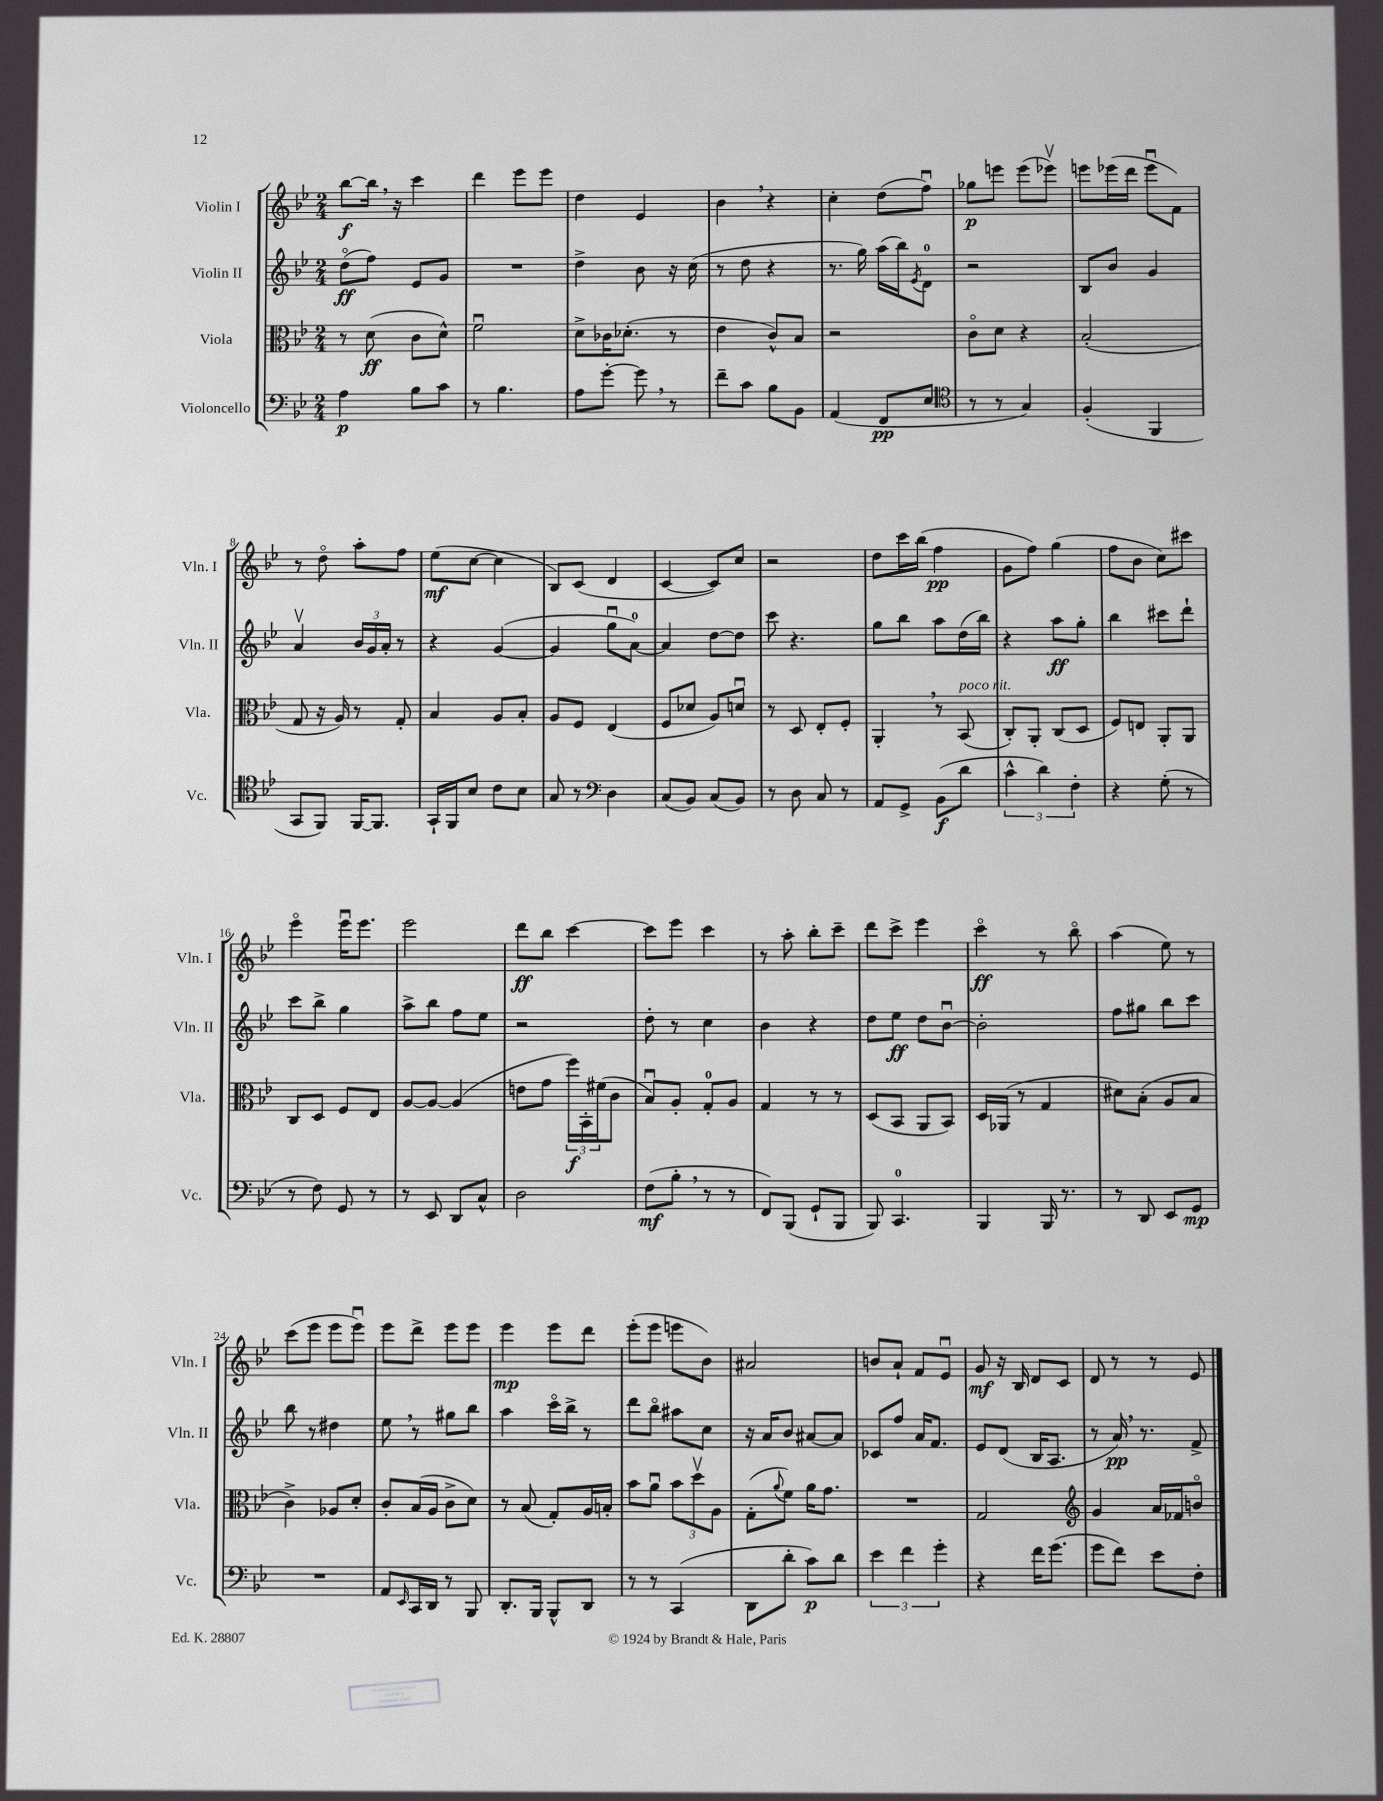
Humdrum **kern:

**kern	**dynam	**kern	**dynam	**kern	**dynam	**kern	**dynam
*part4	*part4	*part3	*part3	*part2	*part2	*part1	*part1
*staff4	*staff4	*staff3	*staff3	*staff2	*staff2	*staff1	*staff1
*I"Violoncello	*	*I"Viola	*	*I"Violin II	*	*I"Violin I	*
*I'Vc.	*	*I'Vla.	*	*I'Vln. II	*	*I'Vln. I	*
*clefF4	*	*clefC3	*	*clefG2	*	*clefG2	*
*k[b-e-]	*	*k[b-e-]	*	*k[b-e-]	*	*k[b-e-]	*
*M2/4	*	*M2/4	*	*M2/4	*	*M2/4	*
=1	=1	=1	=1	=1	=1	=1	=1
4A\	p	8r	.	(8dd\L	ff	[8bb-\L	f
.	.	(8d\	ff	8ff\J)	.	16bb-,\Jk]	.
.	.	.	.	.	.	16r	.
8B-\L	.	8c\L	.	8e-/L	.	4ccc\	.
8c\J	.	8d^^\J)	.	8g/J	.	.	.
=2	=2	=2	=2	=2	=2	=2	=2
8r	.	2fu\	.	2r	.	4ddd\	.
4.B-\	.	.	.	.	.	.	.
.	.	.	.	.	.	8eee-\L	.
.	.	.	.	.	.	8eee-\J	.
=3	=3	=3	=3	=3	=3	=3	=3
8A\L	.	8d^\L	.	4dd^\	.	4dd\	.
[8g'\J	.	16c-X\K	.	.	.	.	.
.	.	(8.d-X'\J	.	.	.	.	.
8g,\]	.	.	.	8b-\	.	4e-/	.
8r	.	8r	.	16r	.	.	.
.	.	.	.	(16cc\	.	.	.
=4	=4	=4	=4	=4	=4	=4	=4
8f~\L	.	4e-\	.	8r	.	4b-,\	.
8c\J	.	.	.	8dd\	.	.	.
8B-\L	.	8c^^/L)	.	4r	.	4r	.
8BB-\J	.	8B-/J	.	.	.	.	.
=5	=5	=5	=5	=5	=5	=5	=5
(4AA/	.	2r	.	8.r	.	4cc'\	.
.	.	.	.	16gg\)	.	.	.
8FF/L	pp	.	.	(16aa\LL	.	(8dd\L	.
.	.	.	.	16bb-\J)	.	.	.
.	.	.	.	8qe-/	.	.	.
8E-/J	.	.	.	8d\J	.	8ffu\J)	.
=6	=6	=6	=6	=6	=6	=6	=6
*clefC4	*	*	*	*	*	*	*
8r	.	8c\L	.	2r	.	8gg-X\L	p
8r	.	8d\J	.	.	.	8eeen\J	.
4G/)	.	4r	.	.	.	(8eee\L	.
.	.	.	.	.	.	8eee-Xv\J)	.
=7	=7	=7	=7	=7	=7	=7	=7
(4F'/	.	(2B-'/	.	8B-/L	.	8eeen\L	.
.	.	.	.	8b-/J	.	(16eee-X\L	.
.	.	.	.	.	.	16ddd\JJ	.
4FF/	.	.	.	4g/	.	8eee-u\L	.
.	.	.	.	.	.	8f\J)	.
!!LO:LB:g=z
=8	=8	=8	=8	=8	=8	=8	=8
8GG/L	.	8G/	.	4av/	.	8r	.
8FF/J)	.	16r	.	.	.	8dd\	.
.	.	16A/)	.	.	.	.	.
[16FF/KL	.	8r	.	24b-/LL	.	8aa'\L	.
.	.	.	.	24g/	.	.	.
8.FF/J]	.	.	.	.	.	.	.
.	.	.	.	24a'/JJ	.	.	.
.	.	8G'/	.	8r	.	8ff\J	.
=9	=9	=9	=9	=9	=9	=9	=9
16GG`/LL	.	4B-/	.	4r	.	(8ee-\L	mf
16FF/J	.	.	.	.	.	.	.
8B-/J	.	.	.	.	.	[8cc\J	.
8c\L	.	8A/L	.	([4g/	.	4cc\]	.
8B-\J	.	8B-'/J	.	.	.	.	.
=10	=10	=10	=10	=10	=10	=10	=10
8G/	.	8A/L	.	4g/]	.	8B-/L)	.
8r	.	8F/J	.	.	.	(8c/J	.
*clefF4	*	*	*	*	*	*	*
4D\	.	(4E-/	.	8ggu\L	.	4d/	.
.	.	.	.	[8a\J)	.	.	.
=11	=11	=11	=11	=11	=11	=11	=11
(8C/L	.	8F/L	.	4a/]	.	[4c/	.
8BB-/J)	.	8d-X/J	.	.	.	.	.
(8C/L	.	8A/L)	.	[8dd\L	.	8c/L])	.
8BB-/J)	.	8dnu/J	.	8dd\J]	.	8cc/J	.
=12	=12	=12	=12	=12	=12	=12	=12
8r	.	8r	.	8ccc\	.	2r	.
8D\	.	8D/	.	4.r	.	.	.
8C/	.	8E-'/L	.	.	.	.	.
8r	.	8F'/J	.	.	.	.	.
=13	=13	=13	=13	=13	=13	=13	=13
8AA/L	.	4AA',/	.	8gg\L	.	8dd\L	.
8GG^/J	.	.	.	8bb-\J	.	16ccc\L	.
.	.	.	.	.	.	(16bb-\JJ	.
(8BB-\L	f	8r	.	8aa\L	.	4ff\	pp
!	!	!LO:TX:a:i:t=poco rit.	!	!	!	!	!
8d\J	.	(8BB-/	.	(16dd\L	.	.	.
.	.	.	.	16bb-\JJ)	.	.	.
=14	=14	=14	=14	=14	=14	=14	=14
6c^^\	.	8C'/L)	.	4r	.	8g\L	.
.	.	8AA'/J	.	.	.	8ff\J)	.
6d\)	.	.	.	.	.	.	.
.	.	(8C/L	.	8aa\L	ff	(4gg\	.
6F'\	.	.	.	.	.	.	.
.	.	8D/J	.	8gg'\J	.	.	.
=15	=15	=15	=15	=15	=15	=15	=15
4r	.	8F/L)	.	4bb-\	.	8ff\L	.
.	.	8En/J	.	.	.	8b-\J	.
(8G'\	.	8AA'/L	.	8ccc#X\L	.	8cc\L)	.
8r	.	8AA/J	.	8ddd`\J	.	8ccc#X\J	.
!!LO:LB:g=z
=16	=16	=16	=16	=16	=16	=16	=16
8r	.	8C/L	.	8ccc\L	.	4eee-\	.
8F\)	.	8D/J	.	8bb-^\J	.	.	.
8GG/	.	8F/L	.	4gg\	.	16eee-u\KL	.
.	.	.	.	.	.	8.eee-\J	.
8r	.	8E-/J	.	.	.	.	.
=17	=17	=17	=17	=17	=17	=17	=17
8r	.	[8A/L	.	8aa^\L	.	2eee-\	.
8EE-/	.	8A/J_	.	8bb-\J	.	.	.
8DD/L	.	(4A/]	.	8ff\L	.	.	.
8C^^/J	.	.	.	8ee-\J	.	.	.
=18	=18	=18	=18	=18	=18	=18	=18
2D\	.	8en\L	.	2r	.	8ddd\L	ff
.	.	8g\J	.	.	.	8bb-\J	.
.	.	24ff\LL)	f	.	.	[4ccc\	.
.	.	24BB-'\	.	.	.	.	.
.	.	(24f#X\J	.	.	.	.	.
.	.	8c\J	.	.	.	.	.
=19	=19	=19	=19	=19	=19	=19	=19
(8F\L	mf	8B-u/L)	.	8dd'\	.	8ccc\L]	.
8B-',\J	.	8A'/J	.	8r	.	8eee-\J	.
8r	.	8G'/L	.	4cc\	.	4ccc\	.
8r	.	8A/J	.	.	.	.	.
=20	=20	=20	=20	=20	=20	=20	=20
8FF/L)	.	4G/	.	4b-\	.	8r	.
(8BBB-/J	.	.	.	.	.	8aa'\	.
8GG`/L	.	8r	.	4r	.	8bb-'\L	.
8BBB-/J	.	8r	.	.	.	8ccc~\J	.
=21	=21	=21	=21	=21	=21	=21	=21
8BBB-/)	.	(8D/L	.	8dd\L	.	8ddd\L	.
4.CC/	.	8BB-/J	.	8ee-\J	ff	8ccc^\J	.
.	.	8AA/L	.	8dd\L	.	4eee-\	.
.	.	8BB-/J)	.	[8b-u\J	.	.	.
=22	=22	=22	=22	=22	=22	=22	=22
4BBB-/	.	16D/LL	.	2b-'\]	.	4ccc\	ff
.	.	(16AA-X/JJ	.	.	.	.	.
.	.	8r	.	.	.	.	.
16BBB-/	.	4G/	.	.	.	8r	.
8.r	.	.	.	.	.	.	.
.	.	.	.	.	.	8bb-\	.
=23	=23	=23	=23	=23	=23	=23	=23
8r	.	8d#X\L)	.	8ff\L	.	(4aa\	.
8DD/	.	(8B-'\J	.	8gg#X\J	.	.	.
8EE-/L	.	8A/L	.	8bb-\L	.	8ee-\)	.
8GG/J	mp	8B-/J	.	8ccc\J	.	8r	.
!!LO:LB:g=z
=24	=24	=24	=24	=24	=24	=24	=24
2r	.	4c^\)	.	8bb-\	.	(8ccc\L	.
.	.	.	.	8r	.	8eee-\J	.
.	.	8A-X/L	.	4dd#X\	.	8eee-\L	.
.	.	8d'/J	.	.	.	8eee-u\J)	.
=25	=25	=25	=25	=25	=25	=25	=25
8AA/L	.	8c'/L	.	8ee-,\	.	8eee-\L	.
16qqEE-/	.	.	.	.	.	.	.
16CC/L	.	(16B-/L	.	8r	.	8ddd^\J	.
16DD/JJ	.	16A/JJ	.	.	.	.	.
8r	.	8c^\L	.	8gg#X\L	.	8eee-\L	.
8BBB-/	.	8d\J)	.	8bb-\J	.	8eee-\J	.
=26	=26	=26	=26	=26	=26	=26	=26
8.DD'/L	.	8r	.	4aa\	.	4eee-\	mp
.	.	(8B-/	.	.	.	.	.
16BBB-/Jk	.	.	.	.	.	.	.
8BBB-^^/L	.	8G'/L)	.	16ccc\LL	.	8eee-\L	.
.	.	.	.	16bb-^\JJ	.	.	.
8DD/J	.	16A/L	.	8r	.	8ddd\J	.
.	.	16Bn'/JJ	.	.	.	.	.
=27	=27	=27	=27	=27	=27	=27	=27
8r	.	8b-\L	.	8ddd\L	.	(8eee-'\L	.
8r	.	8au\J	.	8bb-\J	.	8eee-\J	.
(4CC/	.	12b-\L	.	8aa#X\L	.	8eeen\L	.
.	.	12ddv\	.	.	.	.	.
.	.	.	.	8cc\J	.	8b-\J)	.
.	.	12A\J	.	.	.	.	.
=28	=28	=28	=28	=28	=28	=28	=28
8DD\L	.	(8G'\L	.	16r	.	2a#X/	.
.	.	.	.	16a/KL	.	.	.
.	.	8qqa/	.	.	.	.	.
8d'\J	.	8f\J)	.	8b-/J	.	.	.
8c\L)	p	16a\KL	.	[8a#X/L	.	.	.
.	.	8.g\J	.	.	.	.	.
8d\J	.	.	.	8a#/J]	.	.	.
=29	=29	=29	=29	=29	=29	=29	=29
6e-\	.	2r	.	8c-X/L	.	8bn/L	.
.	.	.	.	8ff/J	.	8a`/J	.
6f\	.	.	.	.	.	.	.
.	.	.	.	16a/KL	.	8f/L	.
.	.	.	.	8.f/J	.	.	.
6g'\	.	.	.	.	.	.	.
.	.	.	.	.	.	8e-u/J	.
=30	=30	=30	=30	=30	=30	=30	=30
4r	.	2G/	.	8e-/L	.	8g/	mf
.	.	.	.	(8d/J	.	16r	.
.	.	.	.	.	.	16B-/	.
16f\KL	.	.	.	16B-/KL	.	8d/L	.
(8.g\J	.	.	.	8.A/J	.	.	.
.	.	.	.	.	.	8c/J	.
=31	=31	=31	=31	=31	=31	=31	=31
*	*	*clefG2	*	*	*	*	*
8g\L	.	4g/	.	8r	.	8d/	.
8f\J)	.	.	.	16a,/)	pp	8r	.
.	.	.	.	8.r	.	.	.
8e-\L	.	16a/LL	.	.	.	8r	.
.	.	16f-X/J	.	.	.	.	.
8F'\J	.	8bn/J	.	8f^/	.	8e-/	.
==	==	==	==	==	==	==	==
*-	*-	*-	*-	*-	*-	*-	*-
